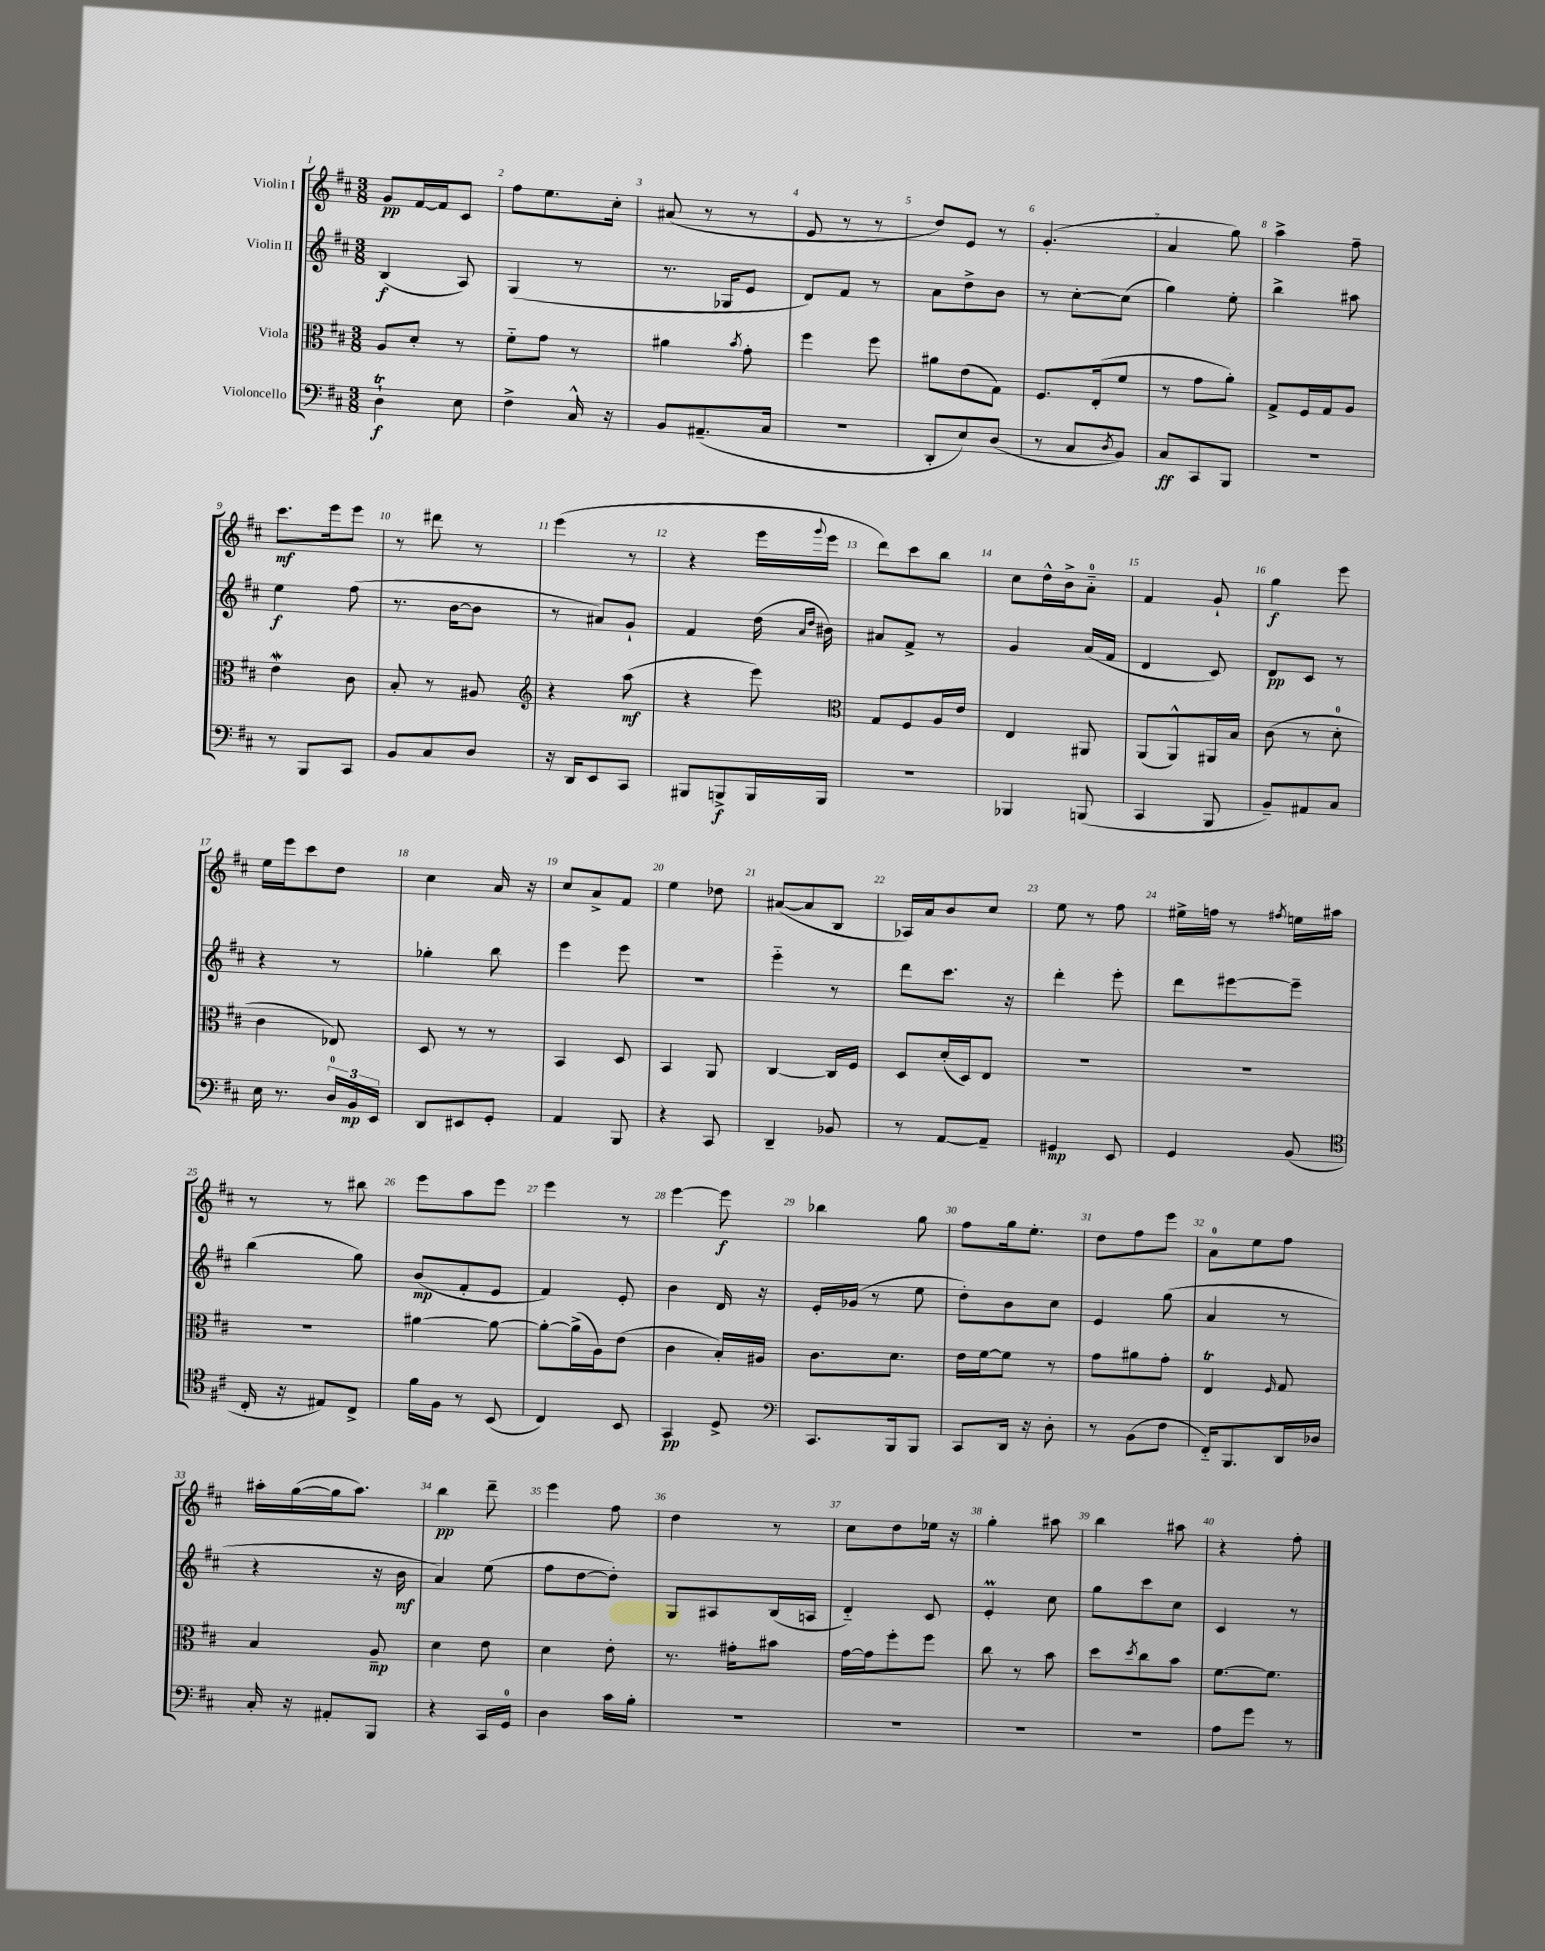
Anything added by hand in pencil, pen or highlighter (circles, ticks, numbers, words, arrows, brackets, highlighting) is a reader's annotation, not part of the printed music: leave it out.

**kern	**dynam	**kern	**dynam	**kern	**dynam	**kern	**dynam
*part4	*part4	*part3	*part3	*part2	*part2	*part1	*part1
*staff4	*staff4	*staff3	*staff3	*staff2	*staff2	*staff1	*staff1
*I"Violoncello	*	*I"Viola	*	*I"Violin II	*	*I"Violin I	*
*clefF4	*	*clefC3	*	*clefG2	*	*clefG2	*
*k[f#c#]	*	*k[f#c#]	*	*k[f#c#]	*	*k[f#c#]	*
*M3/8	*	*M3/8	*	*M3/8	*	*M3/8	*
=1	=1	=1	=1	=1	=1	=1	=1
4DT`\	f	8A/L	.	(4B/	f	8g/L	pp
.	.	8d'/J	.	.	.	[16f#/L	.
.	.	.	.	.	.	16f#/J]	.
8E\	.	8r	.	8A/)	.	8c#/J	.
=2	=2	=2	=2	=2	=2	=2	=2
4F#^\	.	8f#\L	.	(4G/	.	8ff#\L	.
.	.	8g\J	.	.	.	8.ee\	.
16C#^^/	.	8r	.	8r	.	.	.
16r	.	.	.	.	.	16cc#'\Jk	.
=3	=3	=3	=3	=3	=3	=3	=3
8BB/L	.	4a#X\	.	8.r	.	(8a#X/	.
(8.AA#X~/	.	.	.	.	.	8r	.
.	.	.	.	16G-X/KL	.	.	.
.	.	8qb/	.	.	.	.	.
.	.	8g'\	.	8e/J	.	8r	.
16C#/Jk	.	.	.	.	.	.	.
=4	=4	=4	=4	=4	=4	=4	=4
4.r	.	4ff#\	.	8d/L)	.	8e/	.
.	.	.	.	8f#/J	.	8r	.
.	.	8ff#\	.	8r	.	8r	.
=5	=5	=5	=5	=5	=5	=5	=5
8DD'/L	.	8a#X\L	.	8a\L	.	8dd/L)	.
8E/)	.	(8e\	.	8dd^\	.	8e/J	.
(8D/J	.	8G\J)	.	8b\J	.	8r	.
=6	=6	=6	=6	=6	=6	=6	=6
8r	.	8.F#/L	.	8r	.	(4.g'/	.
8C#/L	.	.	.	[8cc#'\L	.	.	.
.	.	(16E'/k	.	.	.	.	.
8qD/	.	.	.	.	.	.	.
8BB/J)	.	8f#/J	.	(8cc#\J]	.	.	.
=7	=7	=7	=7	=7	=7	=7	=7
8C#/L	ff	8r	.	4gg\)	.	4a/	.
8CC#/	.	8g\L	.	.	.	.	.
8BBB/J	.	8a'\J)	.	8ee'\	.	8gg\)	.
=8	=8	=8	=8	=8	=8	=8	=8
4.r	.	8G^/L	.	4bb^\	.	4aa^\	.
.	.	16F#/L	.	.	.	.	.
.	.	16G/J	.	.	.	.	.
.	.	8A/J	.	8aa#X\	.	8ff#~\	.
!!LO:LB:g=z
=9	=9	=9	=9	=9	=9	=9	=9
8r	.	4eW\	.	4ee\	f	8.ccc#\L	mf
8BBB/L	.	.	.	.	.	.	.
.	.	.	.	.	.	16eee\k	.
8CC#/J	.	8c#\	.	(8ff#\	.	8eee\J	.
=10	=10	=10	=10	=10	=10	=10	=10
8BB/L	.	8B'/	.	8.r	.	8r	.
8C#/	.	8r	.	.	.	8ddd#X\	.
.	.	.	.	[16b\KL	.	.	.
8D/J	.	8A#X/	.	8b\J]	.	8r	.
=11	=11	=11	=11	=11	=11	=11	=11
*	*	*clefG2	*	*	*	*	*
16r	.	4r	.	8r	.	(4eee\	.
16DD/KL	.	.	.	.	.	.	.
8EE/	.	.	.	8a#X/L)	.	.	.
8CC#/J	.	(8aa\	mf	8g`/J	.	8r	.
=12	=12	=12	=12	=12	=12	=12	=12
8BBB#X/L	.	4r	.	4f#/	.	4r	.
8BBBn^/	f	.	.	.	.	.	.
16BBB/L	.	8eee\)	.	(16dd\	.	16eee\LL	.
.	.	.	.	16qqa/LL	.	.	.
.	.	.	.	16qqdd/JJ	.	8qqggg/	.
16BBB/JJ	.	.	.	16b#X\)	.	16eee\JJ	.
=13	=13	=13	=13	=13	=13	=13	=13
*	*	*clefC3	*	*	*	*	*
4.r	.	8G/L	.	8a#X/L	.	8ddd\L)	.
.	.	8F#/	.	8f#^/J	.	8ccc#\	.
.	.	16A/L	.	8r	.	8bb\J	.
.	.	16e/JJ	.	.	.	.	.
=14	=14	=14	=14	=14	=14	=14	=14
4BBB-X/	.	4E/	.	4g/	.	8cc#\L	.
.	.	.	.	.	.	16dd^^\L	.
.	.	.	.	.	.	16b^\J	.
(8BBBn/	.	8AA#X/	.	(16a/LL	.	8a\J	.
.	.	.	.	16f#/JJ	.	.	.
=15	=15	=15	=15	=15	=15	=15	=15
4CC#/	.	(8AA/L	.	4d/	.	4f#/	.
.	.	8AA^^/)	.	.	.	.	.
8BBB/	.	16AA#X/L	.	8c#/)	.	8g`/	.
.	.	16B/JJ	.	.	.	.	.
=16	=16	=16	=16	=16	=16	=16	=16
8BB~/L)	.	(8c#\	.	8d/L	pp	4gg\	f
8AA#X/	.	8r	.	8c#/J	.	.	.
8C#/J	.	8d'\	.	8r	.	8eee\	.
!!LO:LB:g=z
=17	=17	=17	=17	=17	=17	=17	=17
16E\	.	4c#\	.	4r	.	16ee\LL	.
8.r	.	.	.	.	.	16eee\J	.
.	.	.	.	.	.	8ccc#\	.
24D/LL	.	8E-X/)	.	8r	.	8dd\J	.
24BB/	mp	.	.	.	.	.	.
24EE/JJ	.	.	.	.	.	.	.
=18	=18	=18	=18	=18	=18	=18	=18
8DD/L	.	8D/	.	4gg-X'\	.	4cc#\	.
8EE#X/	.	8r	.	.	.	.	.
8GG'/J	.	8r	.	8bb\	.	16a/	.
.	.	.	.	.	.	16r	.
=19	=19	=19	=19	=19	=19	=19	=19
4AA/	.	4BB/	.	4eee\	.	8cc#/L	.
.	.	.	.	.	.	8a^/	.
8BBB/	.	8D/	.	8eee\	.	8f#/J	.
=20	=20	=20	=20	=20	=20	=20	=20
4r	.	4BB/	.	4.r	.	4ee\	.
8CC#/	.	8AA/	.	.	.	8dd-X\	.
=21	=21	=21	=21	=21	=21	=21	=21
4DD~/	.	[4C#/	.	4eee\	.	([8a#X/L	.
.	.	.	.	.	.	8a#/]	.
8BB-X/	.	16C#/LL]	.	8r	.	8B/J	.
.	.	16F#/JJ	.	.	.	.	.
=22	=22	=22	=22	=22	=22	=22	=22
8r	.	8D/L	.	8ddd\L	.	16A-X/LL)	.
.	.	.	.	.	.	16a/J	.
[8AA/L	.	(16d'/L	.	8.ccc#\J	.	8b/	.
.	.	16D/J)	.	.	.	.	.
8AA~/J]	.	8E/J	.	.	.	8cc#/J	.
.	.	.	.	16r	.	.	.
=23	=23	=23	=23	=23	=23	=23	=23
4GG#X/	mp	4.r	.	4ddd'\	.	8ee\	.
.	.	.	.	.	.	8r	.
8EE/	.	.	.	8eee'\	.	8ff#\	.
=24	=24	=24	=24	=24	=24	=24	=24
4GG/	.	4.r	.	8ddd\L	.	16ee#X^\LL	.
.	.	.	.	.	.	16ffn\JJ	.
.	.	.	.	[8eee#X\	.	8r	.
.	.	.	.	.	.	8qff#X/	.
(8BB/	.	.	.	8eee#~\J]	.	16een\LL	.
.	.	.	.	.	.	16aa#X\JJ	.
!!LO:LB:g=z
=25	=25	=25	=25	=25	=25	=25	=25
*clefC4	*	*	*	*	*	*	*
16C#'/	.	4.r	.	(4bb\	.	8r	.
16r	.	.	.	.	.	.	.
8E#X/L)	.	.	.	.	.	8r	.
8C#^/J	.	.	.	8gg\)	.	8bb#X\	.
=26	=26	=26	=26	=26	=26	=26	=26
16f#\LL	.	[4a#X\	.	(8b/L	mp	8eee\L	.
16F#\JJ	.	.	.	.	.	.	.
8r	.	.	.	8f#'/	.	8aa\	.
(8BB/	.	8a#\_	.	8e/J	.	8eee\J	.
=27	=27	=27	=27	=27	=27	=27	=27
4C#/)	.	8a#'\L_	.	4f#/)	.	4eee\	.
.	.	(16a#^\L]	.	.	.	.	.
.	.	16A\J)	.	.	.	.	.
8BB/	.	(8e\J	.	8e'/	.	8r	.
=28	=28	=28	=28	=28	=28	=28	=28
4GG/	pp	4c#\	.	4b\	.	[4eee\	.
8D^/	.	16B'/LL)	.	16d/	.	8eee\]	f
.	.	16A#X/JJ	.	16r	.	.	.
=29	=29	=29	=29	=29	=29	=29	=29
*clefF4	*	*	*	*	*	*	*
8.CC#/L	.	8.c#\L	.	16e'/LL	.	4bb-X\	.
.	.	.	.	(16g-X/JJ	.	.	.
.	.	.	.	8r	.	.	.
16BBB/k	.	8.d\J	.	.	.	.	.
8BBB/J	.	.	.	8ee\	.	8gg\	.
=30	=30	=30	=30	=30	=30	=30	=30
8CC#/L	.	16e\LL	.	8dd'\L)	.	8ff#\L	.
.	.	[16f#\J	.	.	.	.	.
16DD/Jk	.	8f#\J]	.	8b\	.	16gg\k	.
16r	.	.	.	.	.	8.ee'\J	.
8D'\	.	8r	.	8cc#\J	.	.	.
=31	=31	=31	=31	=31	=31	=31	=31
8r	.	8g\L	.	4e/	.	8dd\L	.
(8BB\L	.	8a#X\	.	.	.	8ff#\	.
8F#\J	.	8g'\J	.	(8gg\	.	8eee\J	.
=32	=32	=32	=32	=32	=32	=32	=32
16FF#/KL)	.	4ET/	.	4a/	.	8a\L	.
8.BBB/	.	.	.	.	.	.	.
.	.	.	.	.	.	8ee\	.
.	.	16qqF#/	.	.	.	.	.
16DD/L	.	8G/	.	8r	.	8ff#\J	.
16D-X/JJ	.	.	.	.	.	.	.
!!LO:LB:g=z
=33	=33	=33	=33	=33	=33	=33	=33
16C#'/	.	4B/	.	4r	.	16aa#X'\LL	.
16r	.	.	.	.	.	([16gg\	.
8AA#X'/L	.	.	.	.	.	16gg\J]	.
.	.	.	.	.	.	8.aa#\J)	.
8BBB/J	.	8A~/	mp	16r	.	.	.
.	.	.	.	16b\	mf	.	.
=34	=34	=34	=34	=34	=34	=34	=34
4r	.	4d\	.	4a/)	.	4bb\	pp
16CC#/LL	.	8e\	.	(8ee\	.	8ddd~\	.
16GG/JJ	.	.	.	.	.	.	.
=35	=35	=35	=35	=35	=35	=35	=35
4D\	.	4d\	.	8ff#\L	.	4eee\	.
.	.	.	.	[8dd\	.	.	.
16c#\LL	.	8e'\	.	8dd'\J])	.	8ff#\	.
16B'\JJ	.	.	.	.	.	.	.
=36	=36	=36	=36	=36	=36	=36	=36
4.r	.	8.r	.	8G/L	.	4dd\	.
.	.	.	.	8A#X/	.	.	.
.	.	16g#X'\KL	.	.	.	.	.
.	.	8b#X\J	.	(16B/L	.	8r	.
.	.	.	.	16An/JJ	.	.	.
=37	=37	=37	=37	=37	=37	=37	=37
4.r	.	[16g\LL	.	4d/)	.	8cc#\L	.
.	.	16g\J]	.	.	.	.	.
.	.	8ff#'\	.	.	.	8dd\	.
.	.	8ff#\J	.	8c#/	.	16ee-X\Jk	.
.	.	.	.	.	.	16r	.
=38	=38	=38	=38	=38	=38	=38	=38
4.r	.	8cc#\	.	4eM'/	.	4gg'\	.
.	.	8r	.	.	.	.	.
.	.	8b\	.	8cc#\	.	8aa#X\	.
=39	=39	=39	=39	=39	=39	=39	=39
4.r	.	8dd\L	.	8gg\L	.	4bb\	.
.	.	8qdd/	.	.	.	.	.
.	.	8cc#\	.	8ccc#\	.	.	.
.	.	8b\J	.	8cc#\J	.	8aa#X\	.
=40	=40	=40	=40	=40	=40	=40	=40
8A\L	.	[8.f#\L	.	4c#/	.	4r	.
8g\J	.	.	.	.	.	.	.
.	.	8.f#\J]	.	.	.	.	.
8r	.	.	.	8r	.	8ff#'\	.
==	==	==	==	==	==	==	==
*-	*-	*-	*-	*-	*-	*-	*-
